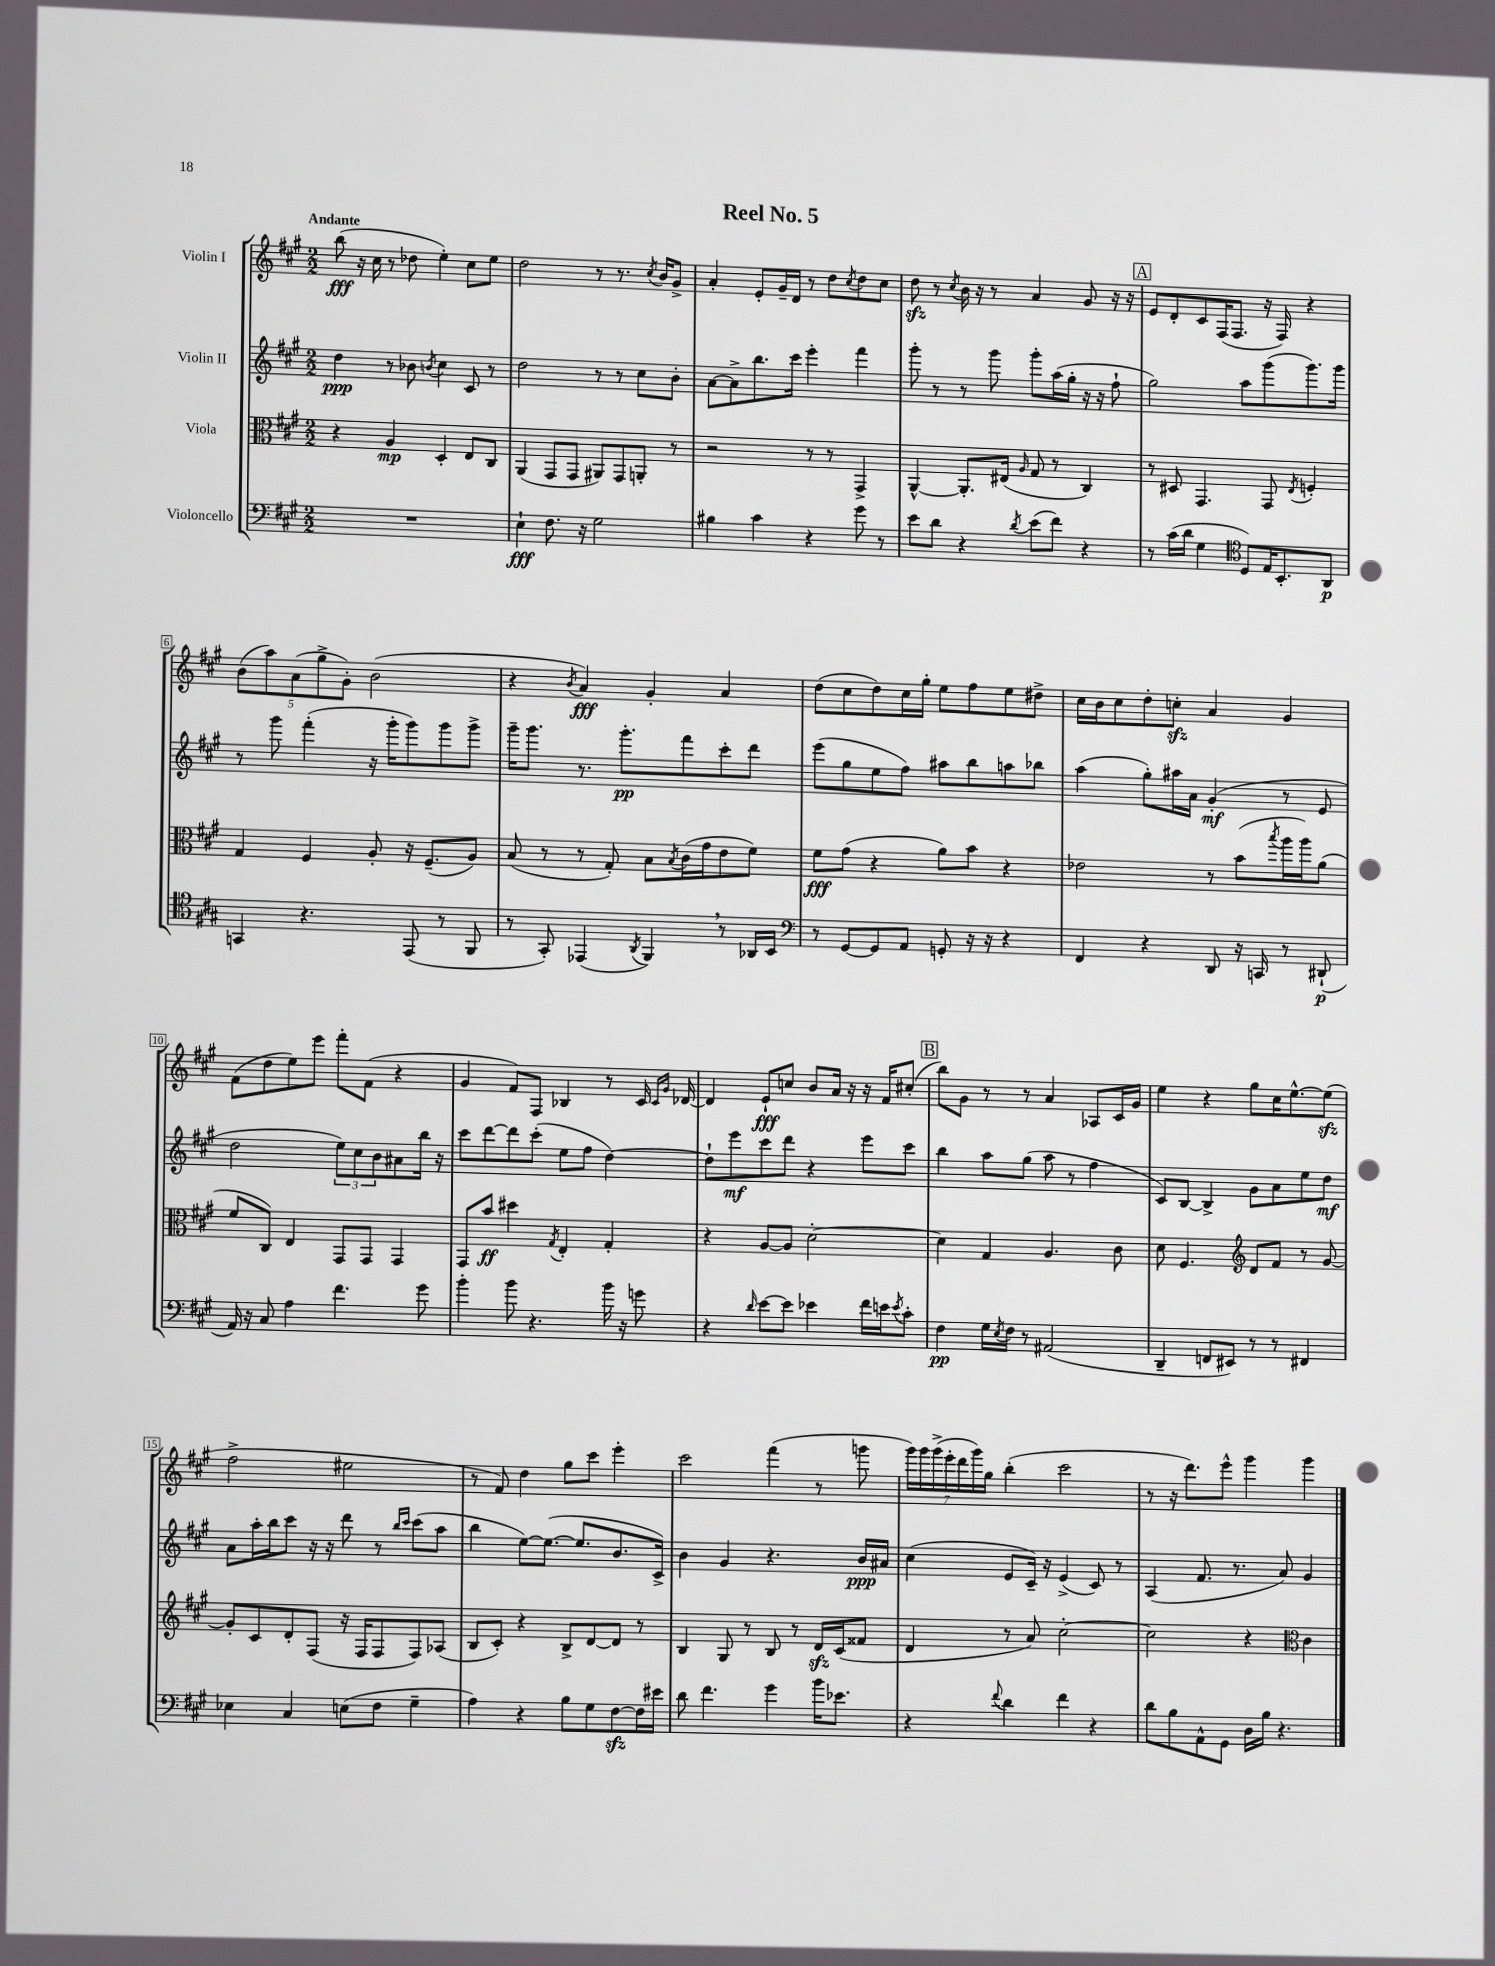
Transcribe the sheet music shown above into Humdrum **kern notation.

**kern	**dynam	**kern	**dynam	**kern	**dynam	**kern	**dynam
*part4	*part4	*part3	*part3	*part2	*part2	*part1	*part1
*staff4	*staff4	*staff3	*staff3	*staff2	*staff2	*staff1	*staff1
*I"Violoncello	*	*I"Viola	*	*I"Violin II	*	*I"Violin I	*
*clefF4	*	*clefC3	*	*clefG2	*	*clefG2	*
*k[f#c#g#]	*	*k[f#c#g#]	*	*k[f#c#g#]	*	*k[f#c#g#]	*
*M2/2	*	*M2/2	*	*M2/2	*	*M2/2	*
=1	=1	=1	=1	=1	=1	=1	=1
!	!	!	!	!	!	!LO:TX:a:B:t=Andante	!
1r	.	4r	.	4dd\	ppp	(8bb\	fff
.	.	.	.	.	.	16r	.
.	.	.	.	.	.	16cc#\	.
.	.	4A/	mp	8r	.	8r	.
.	.	.	.	8b-X\	.	8dd-X\	.
.	.	.	.	8qbn/	.	.	.
.	.	4D'/	.	4cc#\	.	4ee'\)	.
.	.	8E/L	.	8c#/	.	8cc#\L	.
.	.	8C#/J	.	8r	.	8ee\J	.
=2	=2	=2	=2	=2	=2	=2	=2
4E`\	fff	(4AA/	.	2dd\	.	2dd\	.
8.F#\	.	8GG#/L	.	.	.	.	.
.	.	8GG#/J	.	.	.	.	.
16r	.	.	.	.	.	.	.
2G#\	.	8AA#X/L)	.	8r	.	8r	.
.	.	8GG#/	.	8r	.	8.r	.
.	.	8AAn'/J	.	8cc#\L	.	.	.
.	.	.	.	.	.	8qcc#/	.
.	.	.	.	.	.	16b/KL	.
.	.	8r	.	8b'\J	.	8g#^/J	.
=3	=3	=3	=3	=3	=3	=3	=3
4B#X\	.	2r	.	[8a\L	.	4a'/	.
.	.	.	.	8a^\]	.	.	.
4c#\	.	.	.	8.bb\	.	8e'/L	.
.	.	.	.	.	.	16g#~/L	.
.	.	.	.	16ccc#\Jk	.	16d/JJ	.
4r	.	8r	.	4eee'\	.	8r	.
.	.	8r	.	.	.	8dd\L	.
.	.	.	.	.	.	8qcc#/	.
8g#\	.	4GG#^/	.	4fff#\	.	8dd\	.
8r	.	.	.	.	.	8cc#\J	.
=4	=4	=4	=4	=4	=4	=4	=4
8e\L	.	[4AA^^/	.	8ggg#'\	.	8ddzz\	.
8d\J	.	.	.	8r	.	8r	.
.	.	.	.	.	.	8qcc#/	.
4r	.	8.AA'/L]	.	8r	.	16b\	.
.	.	.	.	.	.	16r	.
.	.	.	.	8ggg#\	.	8r	.
.	.	(16E#X/Jk	.	.	.	.	.
8qd/	.	16qqA/	.	.	.	.	.
(8e\L	.	8G#/	.	8ggg#'\L	.	4a/	.
8f#\J)	.	8r	.	(16aa\L	.	.	.
.	.	.	.	16gg#'\JJ	.	.	.
4r	.	4C#/)	.	16r	.	8g#/	.
.	.	.	.	16r	.	.	.
.	.	.	.	8ff#`\	.	16r	.
.	.	.	.	.	.	16r	.
!!LO:REH:place=s1:t=A
=5	=5	=5	=5	=5	=5	=5	=5
8r	.	8r	.	2gg#\)	.	8e/L	.
(16c#\LL	.	8D#X/	.	.	.	8d'/	.
16d\JJ	.	.	.	.	.	.	.
4G#\	.	4.GG#/	.	.	.	8c#/	.
.	.	.	.	.	.	(16F#/K	.
.	.	.	.	.	.	8.F#/J	.
*clefC4	*	*	*	*	*	*	*
8D/L)	.	.	.	8aa\L	.	.	.
16E/K	.	8GG#/	.	(8ggg#\	.	16r	.
8.BB'/	.	.	.	.	.	16F#/)	.
.	.	8qE/	.	.	.	.	.
.	.	4Fn'/	.	8.ggg#\)	.	4r	.
8AA/J	p	.	.	.	.	.	.
.	.	.	.	16ggg#\Jk	.	.	.
!!LO:LB:g=z
=6	=6	=6	=6	=6	=6	=6	=6
4GGn/	.	4G#/	.	8r	.	(10b\L	.
.	.	.	.	.	.	10aa\)	.
.	.	.	.	8ggg#\	.	.	.
.	.	.	.	.	.	(10a\	.
4.r	.	4F#/	.	(4fff#'\	.	.	.
.	.	.	.	.	.	10gg#^\	.
.	.	.	.	.	.	10g#'\J)	.
.	.	8A'/	.	16r	.	(2b\	.
.	.	.	.	16ggg#'\KL	.	.	.
(8EE/	.	16r	.	8ggg#\)	.	.	.
.	.	(8.F#~/L	.	.	.	.	.
8r	.	.	.	8ggg#\	.	.	.
8FF#/	.	8A/J)	.	8ggg#^\J	.	.	.
=7	=7	=7	=7	=7	=7	=7	=7
8r	.	(8B/	.	16ggg#~\KL	.	4r	.
.	.	.	.	8.ggg#\J	.	.	.
8GG#'/)	.	8r	.	.	.	.	.
.	.	.	.	.	.	8qb/	.
(4EE-X/	.	8r	.	8.r	.	4a/)	fff
.	.	8G#'/)	.	.	.	.	.
.	.	.	.	8.ggg#'\L	pp	.	.
8qAA/	.	.	.	.	.	.	.
4FF#,/)	.	8B\L	.	.	.	4g#'/	.
.	.	8qB/	.	.	.	.	.
.	.	(16c#\L	.	8fff#\	.	.	.
.	.	16g#\J	.	.	.	.	.
8r	.	8e\	.	8ccc#'\	.	4a/	.
16AA-X/LL	.	8f#\J)	.	8ddd\J	.	.	.
16BB/JJ	.	.	.	.	.	.	.
=8	=8	=8	=8	=8	=8	=8	=8
*clefF4	*	*	*	*	*	*	*
8r	.	8f#\L	fff	(8eee\L	.	(8dd\L	.
[8GG#/L	.	(8g#\J	.	8gg#\	.	8cc#\	.
8GG#/]	.	4r	.	8ee\	.	8dd\)	.
8AA/J	.	.	.	8ff#\J)	.	16cc#\L	.
.	.	.	.	.	.	16gg#'\JJ	.
8GGn'/	.	8a\L)	.	8aa#X\L	.	8ee\L	.
16r	.	8b\J	.	8bb\	.	8ff#\	.
16r	.	.	.	.	.	.	.
4r	.	4r	.	8aan\	.	8ee\	.
.	.	.	.	8bb-X\J	.	8dd#X^\J	.
=9	=9	=9	=9	=9	=9	=9	=9
4FF#/	.	2e-X\	.	(4aa\	.	16cc#\LL	.
.	.	.	.	.	.	16b\J	.
.	.	.	.	.	.	8cc#\	.
4r	.	.	.	8gg#'\L)	.	8dd'\	.
.	.	.	.	16aa#X\L	.	8ccnzz'\J	.
.	.	.	.	16a\JJ	.	.	.
8DD/	.	8r	.	(4g#'/	mf	4a/	.
16r	.	(8b\L	.	.	.	.	.
16CCn/	.	.	.	.	.	.	.
.	.	8qbb/	.	.	.	.	.
8r	.	16aa\L	.	8r	.	4g#/	.
.	.	16aa\J)	.	.	.	.	.
(8DD#X`/	p	(8a\J	.	8e/	.	.	.
!!LO:LB:g=z
=10	=10	=10	=10	=10	=10	=10	=10
16AA/)	.	8f#/L	.	2dd\	.	(8f#\L	.
16r	.	.	.	.	.	.	.
8C#/	.	8C#/J)	.	.	.	8dd\	.
4A\	.	4E/	.	.	.	8ee\)	.
.	.	.	.	.	.	8eee\J	.
4.f#\	.	8GG#/L	.	12ee\L)	.	8fff#'\L	.
.	.	.	.	12cc#\	.	.	.
.	.	8GG#/J	.	.	.	(8f#\J	.
.	.	.	.	12b\	.	.	.
.	.	4GG#/	.	8a#X\	.	4r	.
8g#\	.	.	.	16bb\Jk	.	.	.
.	.	.	.	16r	.	.	.
=11	=11	=11	=11	=11	=11	=11	=11
4b'\	.	8GG#/L	.	8ccc#\L	.	4g#/	.
.	.	8b/J	ff	[8ddd\	.	.	.
8b\	.	4dd#X\	.	8ddd\]	.	8f#/L)	.
4.r	.	.	.	(8ccc#'\J	.	8F#/J	.
.	.	8qG#/	.	.	.	.	.
.	.	4E'/	.	8ee\L	.	4B-X/	.
.	.	.	.	8ff#\J	.	.	.
16b\	.	4G#'/	.	[4dd\)	.	8r	.
16r	.	.	.	.	.	.	.
8gn\	.	.	.	.	.	16c#/	.
.	.	.	.	.	.	16qqc#/LL	.
.	.	.	.	.	.	16qqg#/JJ	.
.	.	.	.	.	.	[16d-X/	.
=12	=12	=12	=12	=12	=12	=12	=12
4r	.	4r	.	8dd`\L]	.	4d-/]	.
.	.	.	.	8eee\	mf	.	.
16qqd/	.	.	.	.	.	.	.
[8e\L	.	[8A/L	.	8ccc#\	.	8e`/L	fff
8e\J]	.	8A/J]	.	8ddd\J	.	8ccn/J	.
4e-X\	.	[2d'\	.	4r	.	8b/L	.
.	.	.	.	.	.	16a/Jk	.
.	.	.	.	.	.	16r	.
16f#\LL	.	.	.	8eee\L	.	16r	.
16en\J	.	.	.	.	.	16f#/KL	.
8qe/	.	.	.	.	.	.	.
8c#'\J	.	.	.	8ccc#\J	.	(8cc#X'/J	.
!!LO:REH:place=s1:t=B
=13	=13	=13	=13	=13	=13	=13	=13
4F#\	pp	4d\]	.	4bb\	.	8bb\L)	.
.	.	.	.	.	.	8g#\J	.
16G#\LL	.	4G#/	.	8aa\L	.	8r	.
8qE/	.	.	.	.	.	.	.
16F#\JJ	.	.	.	.	.	.	.
8r	.	.	.	(8gg#\J	.	8r	.
(2AA#X/	.	4.A/	.	8aa\	.	4a/	.
.	.	.	.	8r	.	.	.
.	.	.	.	4ff#\	.	8A-X/L	.
.	.	8c#\	.	.	.	16c#/L	.
.	.	.	.	.	.	16g#/JJ	.
=14	=14	=14	=14	=14	=14	=14	=14
4DD~/	.	8d\	.	8c#/L)	.	4ee\	.
.	.	4.F#/	.	[8B/J	.	.	.
8FFn/L	.	.	.	4B^/]	.	4r	.
8EE#X/J)	.	.	.	.	.	.	.
*	*	*clefG2	*	*	*	*	*
8r	.	8d/L	.	8g#\L	.	8gg#\L	.
8r	.	8f#/J	.	8a\	.	16cc#\K	.
.	.	.	.	.	.	[8.ee^^\	.
4FF#X/	.	8r	.	8ee\	.	.	.
.	.	[8g#/	.	8dd\J	mf	(8eezz\J]	.
!!LO:LB:g=z
=15	=15	=15	=15	=15	=15	=15	=15
4E-X\	.	8g#'/L]	.	8a\L	.	2ff#^\	.
.	.	8c#/	.	16aa'\L	.	.	.
.	.	.	.	16bb\J	.	.	.
4C#/	.	8d'/	.	8ccc#\J	.	.	.
.	.	(8F#/J	.	16r	.	.	.
.	.	.	.	16r	.	.	.
(8En\L	.	16r	.	8ddd\	.	2ee#X\	.
.	.	16F#/KL	.	.	.	.	.
8F#\J	.	8F#/	.	8r	.	.	.
.	.	.	.	16qqbb/LL	.	.	.
.	.	.	.	16qqccc#/JJ	.	.	.
4G#~\	.	8F#/)	.	(8ccc#\L	.	.	.
.	.	(8A-X/J	.	8aa\J	.	.	.
=16	=16	=16	=16	=16	=16	=16	=16
4A\)	.	8B/L	.	4bb\	.	8r	.
.	.	8c#'/J)	.	.	.	8f#/)	.
4r	.	4r	.	[8ee\L)	.	4dd\	.
.	.	.	.	(8.ee\J_	.	.	.
8B\L	.	8B^/L	.	.	.	8gg#\L	.
.	.	.	.	8.ee/L]	.	.	.
8G#\	.	[8d/	.	.	.	8ccc#\J	.
[8F#zz\	.	8d/J]	.	8.b/	.	4eee'\	.
16F#\L]	.	8r	.	.	.	.	.
16e#X\JJ	.	.	.	16c#^/Jk)	.	.	.
=17	=17	=17	=17	=17	=17	=17	=17
8d\	.	4B/	.	4b\	.	2ccc#\	.
4.f#\	.	.	.	.	.	.	.
.	.	8G#/	.	4g#/	.	.	.
.	.	8r	.	.	.	.	.
4g#\	.	8B/	.	4.r	.	(4fff#\	.
.	.	8r	.	.	.	.	.
16b\KL	.	16dzz/LL	.	.	.	8r	.
8.e-X\J	.	(16c#/J	.	.	.	.	.
.	.	8f##X/J	.	16b/LL	ppp	8gggn\	.
.	.	.	.	16a#X/JJ	.	.	.
=18	=18	=18	=18	=18	=18	=18	=18
4r	.	4d/	.	(4cc#\	.	28ggg#\LL)	.
.	.	.	.	.	.	28ggg#\	.
.	.	.	.	.	.	(28ggg#^\	.
.	.	.	.	.	.	28eee'\	.
.	.	.	.	.	.	28ddd\	.
.	.	.	.	.	.	28ggg#\)	.
.	.	.	.	.	.	28gg#\JJ	.
8qqf#/	.	.	.	.	.	.	.
4d\	.	8r	.	8e/L	.	(4bb'\	.
.	.	8a/)	.	16c#~/Jk)	.	.	.
.	.	.	.	16r	.	.	.
4f#\	.	[2cc#'\	.	(4e^/	.	2ccc#\	.
4r	.	.	.	8c#/)	.	.	.
.	.	.	.	8r	.	.	.
=19	=19	=19	=19	=19	=19	=19	=19
8d\L	.	2cc#\]	.	(4A/	.	8r	.
8B\	.	.	.	.	.	16r	.
.	.	.	.	.	.	8.ddd\L)	.
8AA^^\	.	.	.	8.f#/	.	.	.
8GG#\J	.	.	.	.	.	8eee^^\J	.
.	.	.	.	8.r	.	.	.
16D\LL	.	4r	.	.	.	4ggg#\	.
16B\JJ	.	.	.	.	.	.	.
4.r	.	.	.	8a/)	.	.	.
*	*	*clefC3	*	*	*	*	*
.	.	4c#\	.	4g#/	.	4ggg#\	.
==	==	==	==	==	==	==	==
*-	*-	*-	*-	*-	*-	*-	*-
